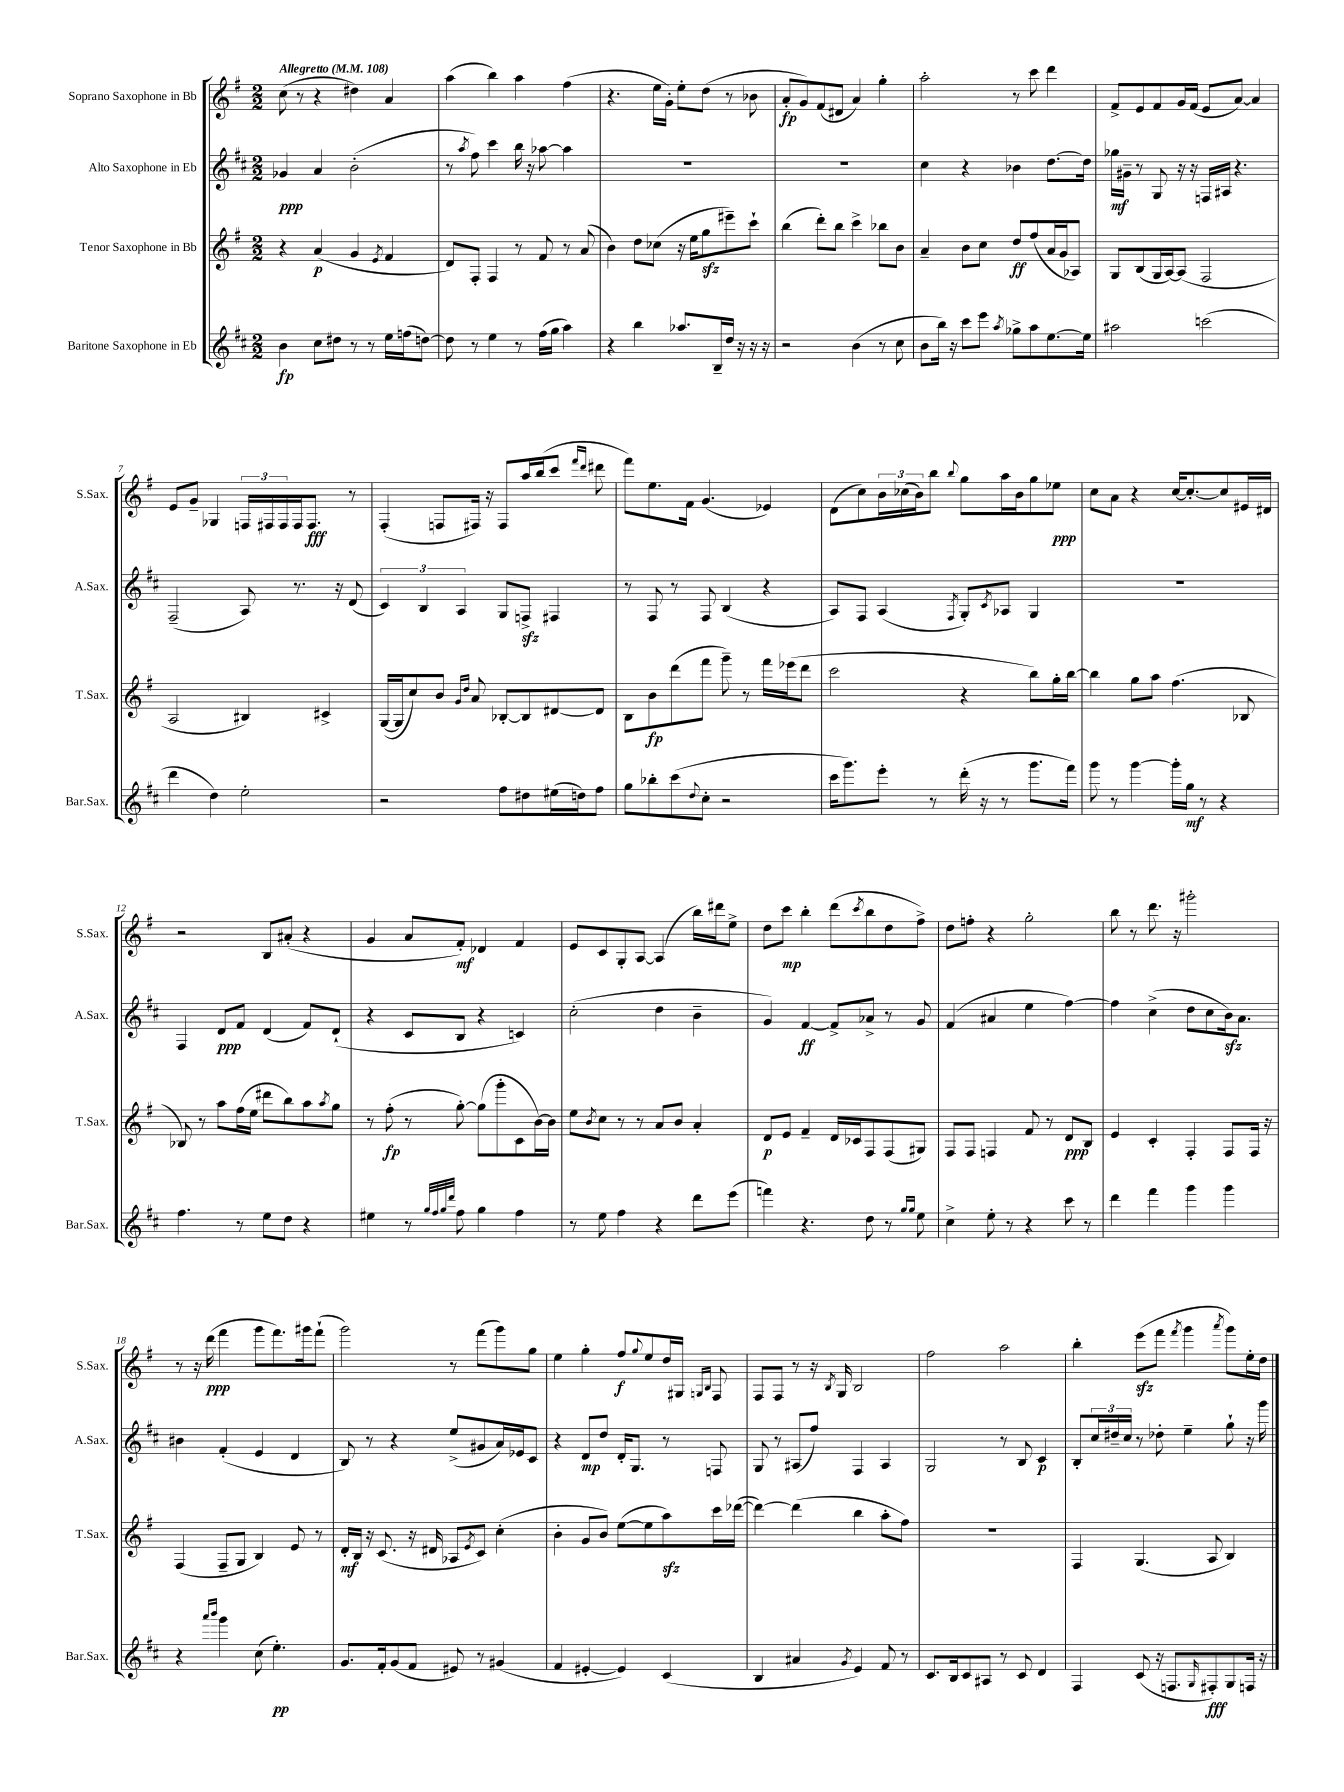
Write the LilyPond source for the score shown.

<<
\new StaffGroup <<
\new Staff = "s0" \with { instrumentName = "Soprano Saxophone in Bb" shortInstrumentName = "S.Sax." } {
    \clef treble \key g \major \numericTimeSignature \time 2/2 \tempo "Allegretto" 4 = 108
    c''8( r8 r4 dis''4) a'4 |
    a''4( b''4) a''4 fis''4( |
    r4. e''16 g'16-.) e''8-. d''8( r8 bes'8 |
    a'8-.\fp g'8) fis'8( dis'8 a'4) g''4-. |
    a''2-. r8 c'''8 d'''4 |
    fis'8-> e'8 fis'8 g'16 fis'16( e'8 a'8~) a'4 |
    e'8 g'8-- ges4 \tuplet 3/2 { f16 fis16 fis16 } fis16 fis8.\fff r8 |
    fis4-.( f8 fis16) r16 fis8 a''16 b''16( c'''8 \grace { fis'''16 d'''16 } dis'''8 |
    fis'''8) e''8. fis'16 g'4.( ees'4) |
    d'8( c''8) \tuplet 3/2 { b'16 ces''16( b'16) } b''8 \appoggiatura { b''8 } g''8 a''16 b'16 g''8 ees''8\ppp |
    c''8 a'8 r4 c''16~ c''8.~-. c''8 eis'16 dis'16 |
    r2 b8 ais'8-.( r4 |
    g'4 a'8 fis'8-.\mf) des'4 fis'4 |
    e'8 c'8 g8-. a8~ a4( b''16) dis'''16 e''8-> |
    d''8 c'''8\mp b''4-. d'''8( \acciaccatura { c'''8 } b''8 d''8 fis''8->) |
    d''8 f''8-. r4 g''2-. |
    b''8 r8 d'''8. r16 gis'''2-. |
    r8 r16 d'''16\ppp( fis'''4 g'''8 fis'''8.) gis'''16 fis'''8-!( |
    g'''2) r8 fis'''8( g'''8) g''8 |
    e''4 g''4-. fis''8\f \appoggiatura { g''8 } e''8 d''16 gis16 \grace { g16 b16 } fis8 |
    fis8 fis8 r8 r16 \acciaccatura { b8 } g16 b2 |
    fis''2 a''2 |
    b''4-. e'''8\sfz( fis'''8 \acciaccatura { fis'''8 } g'''4 \acciaccatura { a'''8 } g'''8) e''16-. d''16 \bar "|." |
}
\new Staff = "s1" \with { instrumentName = "Alto Saxophone in Eb" shortInstrumentName = "A.Sax." } {
    \clef treble \key d \major \numericTimeSignature \time 2/2
    ges'4\ppp a'4 b'2-.( |
    r8 \acciaccatura { a''8 } fis''8) cis'''4 b''16 r16 aes''8~ aes''4 |
    R1 |
    R1 |
    cis''4 r4 bes'4 d''8.~ d''16 |
    ges''16\mf gis'16-- r8 g8 r16 r16 f16 ais16 r4. |
    fis2--( a8) r8. r16 d'8( |
    \tuplet 3/2 { cis'4) b4 a4 } g8 f8->\sfz fis4 |
    r8 fis8 r8 fis8 b4( r4 |
    a8) fis8 a4( \acciaccatura { fis8 } g8-.) \acciaccatura { cis'8 } aes8 g4 |
    R1 |
    fis4 d'8\ppp fis'8 d'4( fis'8) d'8-!( |
    r4 cis'8 b8 r4 c'4) |
    cis''2-.( d''4 b'4-- |
    g'4) fis'4~\ff fis'8-> aes'8-> r8 g'8 |
    fis'4( ais'4 e''4 fis''4~) |
    fis''4 cis''4->( d''8 cis''8 b'16\sfz) a'8. |
    bis'4 fis'4-.( e'4 d'4 |
    b8) r8 r4 e''8->( gis'8 a'16) ees'16 cis'8 |
    r4 d'8\mp d''8 d'16-. g8. r8 f8 |
    g8 r8 ais8( fis''8) fis4 ais4 |
    g2 r8 b8 cis'4\p |
    b8-. \tuplet 3/2 { cis''16 dis''16-- cis''16 } r8 des''8-. e''4-- g''8-! r16 g'''16 \bar "|." |
}
\new Staff = "s2" \with { instrumentName = "Tenor Saxophone in Bb" shortInstrumentName = "T.Sax." } {
    \clef treble \key g \major \numericTimeSignature \time 2/2
    r4 a'4\p( g'4 \acciaccatura { e'8 } fis'4 |
    d'8) fis8-. fis4 r8 fis'8 r8 a'8( |
    b'4) d''8 ces''8( r16 e''16 g''8\sfz eis'''8--) c'''8-! |
    b''4( d'''8-.) b''8 c'''4-> bes''8 b'8 |
    a'4-- b'8 c''8 d''8\ff fis''8( a'16 g'16 aes8) |
    g8 b8( g16 a16~) a8( fis2 |
    a2 bis4) cis'4-> |
    g16~( g16 c''8) b'8 \grace { g'16 d''16 } a'8 bes8~-. bes8 dis'8~ dis'8 |
    b8 b'8\fp d'''8( fis'''8 g'''8--) r8 fis'''16 ees'''16( d'''8 |
    c'''2 r4 b''8) g''16-. b''16~ |
    b''4 g''8 a''8 fis''4.( bes8 |
    bes8) r8 a''8 fis''16( e''16 dis'''8 b''8) a''8 \acciaccatura { a''8 } g''8 |
    r8 fis''8-.\fp( r8 g''8~-.) g''8( g'''8-. c'8 b'16~) b'16 |
    e''8 \acciaccatura { b'8 } c''8 r8 r8 a'8 b'8 a'4-. |
    d'8\p e'8 fis'4-- d'16 ces'16 fis8 fis8( gis8) |
    fis8 fis8 f4 fis'8 r8 d'8\ppp b8 |
    e'4 c'4-. fis4-. fis8 fis16 r16 |
    fis4( fis8-- g8 b4) e'8 r8 |
    d'16-.\mf b16 r16 c'8.( r16 dis'16 aes8 \acciaccatura { e'8 } c'8) c''4-.( |
    b'4-. g'8 b'8) e''8~( e''8 a''8\sfz) c'''16 des'''16~( |
    des'''4~) des'''4( b''4 a''8-. fis''8) |
    R1 |
    fis4 g4.( a8 b4) \bar "|." |
}
\new Staff = "s3" \with { instrumentName = "Baritone Saxophone in Eb" shortInstrumentName = "Bar.Sax." } {
    \clef treble \key d \major \numericTimeSignature \time 2/2
    b'4\fp cis''8 dis''8 r8 r8 e''16 f''16( d''8~) |
    d''8 r8 e''4 r8 fis''16( g''16 a''4) |
    r4 b''4 aes''8. b16-- d''16 r16 r16 r16 |
    r2 b'4( r8 cis''8 |
    b'8 b''16) r16 cis'''8 e'''8 \acciaccatura { a''8 } ges''8-> a''8 e''8.~ e''16 |
    ais''2 c'''2( |
    d'''4 d''4) e''2-. |
    r2 fis''8 dis''8 eis''16( d''16) fis''8 |
    g''8 bes''8-. cis'''8( \appoggiatura { d''8 } cis''8-. r2 |
    cis'''16 g'''8.) e'''8-. r8 d'''16-.( r16 r8 g'''8. fis'''16) |
    g'''8 r8 g'''4~ g'''16-. g''16\mf r8 r4 |
    fis''4. r8 e''8 d''8 r4 |
    eis''4 r8 \grace { g''32 fis''32 g''32 d'''32 } fis''8 g''4 fis''4 |
    r8 e''8 fis''4 r4 d'''8 e'''8( |
    f'''4) r4. d''8 r8 \grace { g''16 g''16 } e''8 |
    cis''4-> e''8-. r8 r4 cis'''8 r8 |
    d'''4 fis'''4 g'''4 g'''4 |
    r4 \grace { a'''16 b'''16 } g'''4 cis''8( e''4.-.\pp) |
    g'8. fis'16-. g'8( fis'8 eis'8) r8 gis'4( |
    fis'4 eis'4~-. eis'4) cis'4( |
    b4 ais'4 \acciaccatura { g'8 } e'4) fis'8 r8 |
    cis'8. b16 cis'8 ais8 r8 cis'8 d'4 |
    fis4 cis'8( r16 f8. \grace { g16 } fis8-.\fff) g8 f16 r16 \bar "|." |
}
>>
>>
